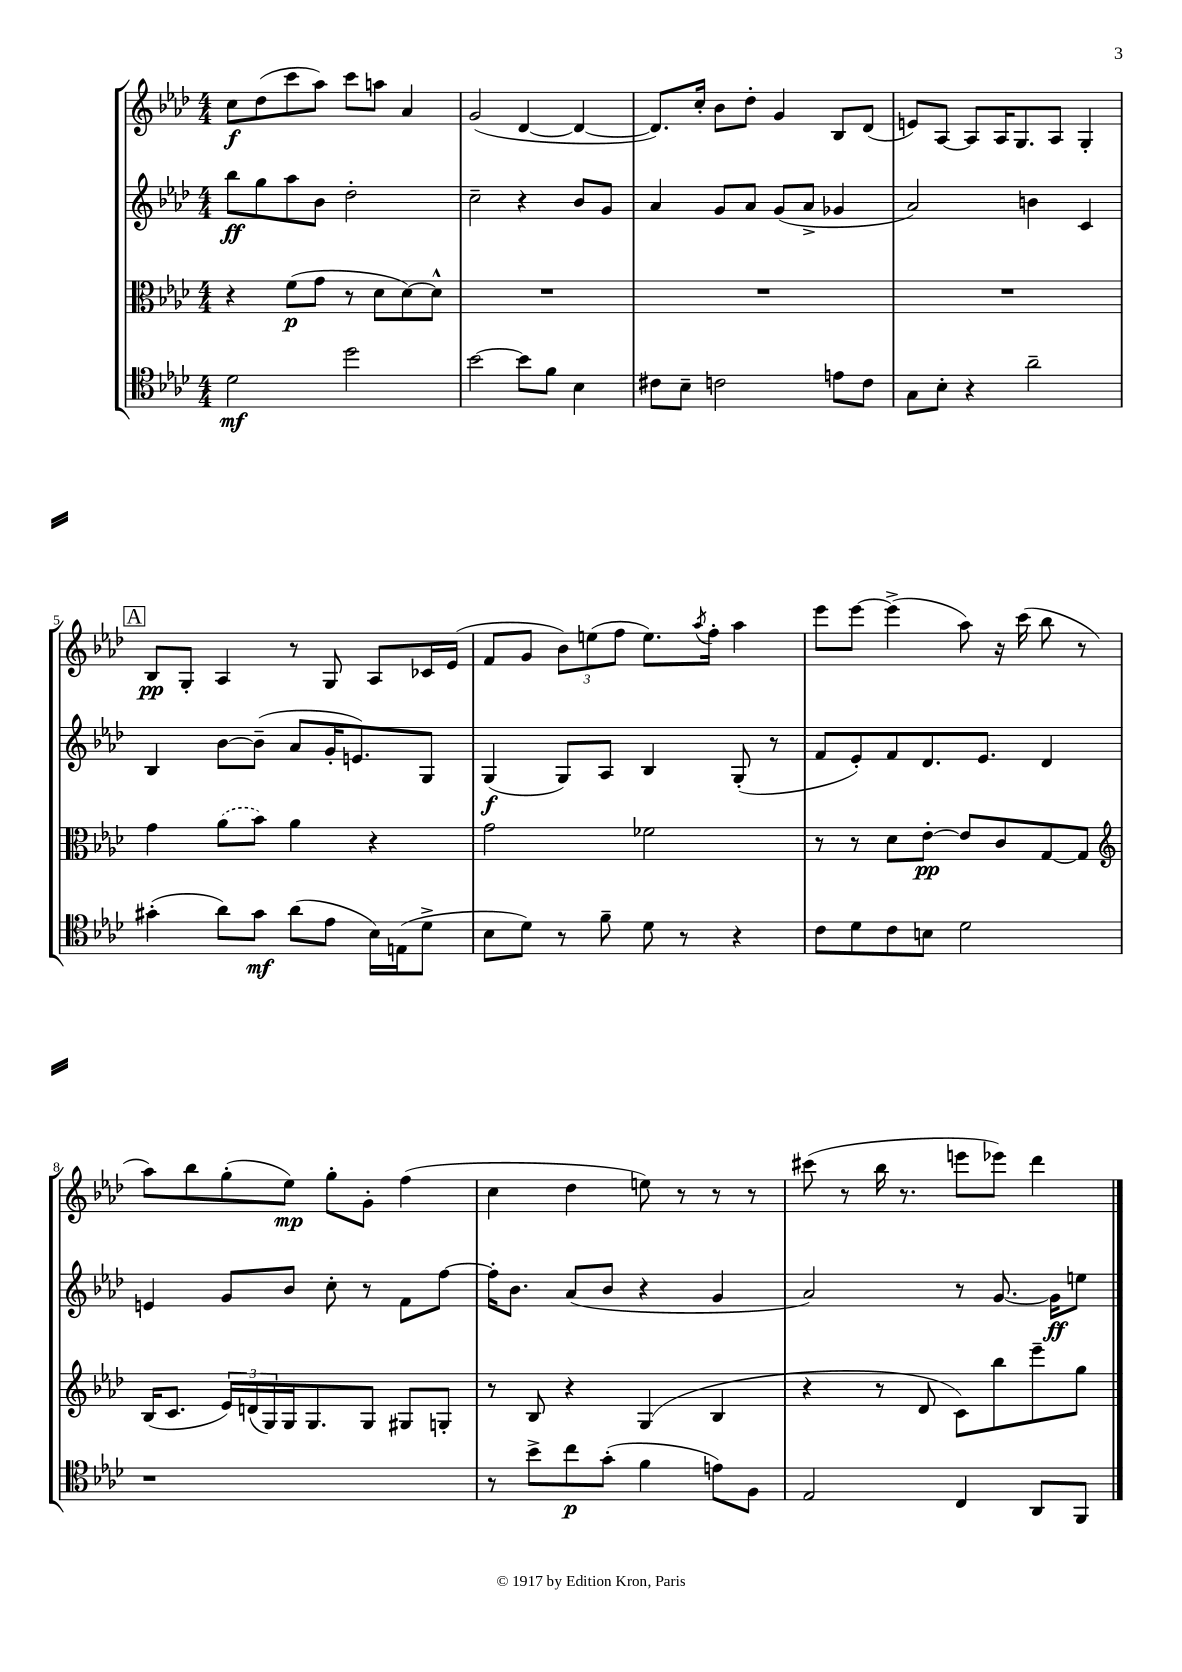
<<
\new StaffGroup <<
\new Staff = "s0" {
    \clef treble \key aes \major \numericTimeSignature \time 4/4
    c''8\f des''8( c'''8 aes''8) c'''8 a''8 aes'4 |
    g'2( des'4~ des'4~ |
    des'8.) c''16-. bes'8 des''8-. g'4 bes8 des'8( |
    e'8) aes8~ aes8 aes16 g8. aes8 g4-. |
    \mark \markup { \box "A" } bes8\pp g8-. aes4 r8 g8 aes8 ces'16 ees'16( |
    f'8 g'8 \tuplet 3/2 { bes'8) e''8( f''8 } e''8.) \acciaccatura { aes''8 } f''16-. aes''4 |
    ees'''8 ees'''8~ ees'''4->( aes''8) r16 c'''16( bes''8 r8 |
    aes''8) bes''8 g''8-.( ees''8\mp) g''8-. g'8-. f''4( |
    c''4 des''4 e''8) r8 r8 r8 |
    cis'''8( r8 bes''16 r8. e'''8 ees'''8) des'''4 \bar "|." |
}
\new Staff = "s1" {
    \clef treble \key aes \major \numericTimeSignature \time 4/4
    bes''8\ff g''8 aes''8 bes'8 des''2-. |
    c''2-- r4 bes'8 g'8 |
    aes'4 g'8 aes'8 g'8( aes'8-> ges'4 |
    aes'2) b'4 c'4 |
    \mark \markup { \box "A" } bes4 bes'8~ bes'8--( aes'8 g'16-. e'8.) g8 |
    g4\f( g8) aes8 bes4 g8-.( r8 |
    f'8 ees'8-.) f'8 des'8. ees'8. des'4 |
    e'4 g'8 bes'8 c''8-. r8 f'8 f''8~ |
    f''16-. bes'8. aes'8( bes'8 r4 g'4 |
    aes'2) r8 g'8.~ g'16\ff e''8 \bar "|." |
}
\new Staff = "s2" {
    \clef alto \key aes \major \numericTimeSignature \time 4/4
    r4 f'8\p( g'8 r8 des'8 des'8~) des'8-^ |
    R1 |
    R1 |
    R1 |
    \mark \markup { \box "A" } g'4 \once \slurDashed aes'8( bes'8) aes'4 r4 |
    g'2 fes'2 |
    r8 r8 des'8 ees'8~-.\pp ees'8 c'8 g8~ g8 |
    \clef treble bes16( c'8. \tuplet 3/2 { ees'16) d'16( g16) } g16 g8. g8 gis8 g8-. |
    r8 bes8 r4 g4( bes4 |
    r4 r8 des'8 c'8) bes''8 ees'''8-- g''8 \bar "|." |
}
\new Staff = "s3" {
    \clef tenor \key aes \major \numericTimeSignature \time 4/4
    des'2\mf des''2 |
    bes'2~ bes'8 f'8 bes4 |
    cis'8 bes8-- c'2 e'8 c'8 |
    g8 bes8-. r4 aes'2-- |
    \mark \markup { \box "A" } gis'4-.( aes'8) gis'8\mf aes'8( ees'8 bes16) e16( des'8-> |
    bes8 des'8) r8 f'8-- des'8 r8 r4 |
    c'8 des'8 c'8 b8 des'2 |
    r1 |
    r8 bes'8-> c''8\p g'8-.( f'4 e'8) f8 |
    ees2 c4 aes,8 f,8 \bar "|." |
}
>>
>>
